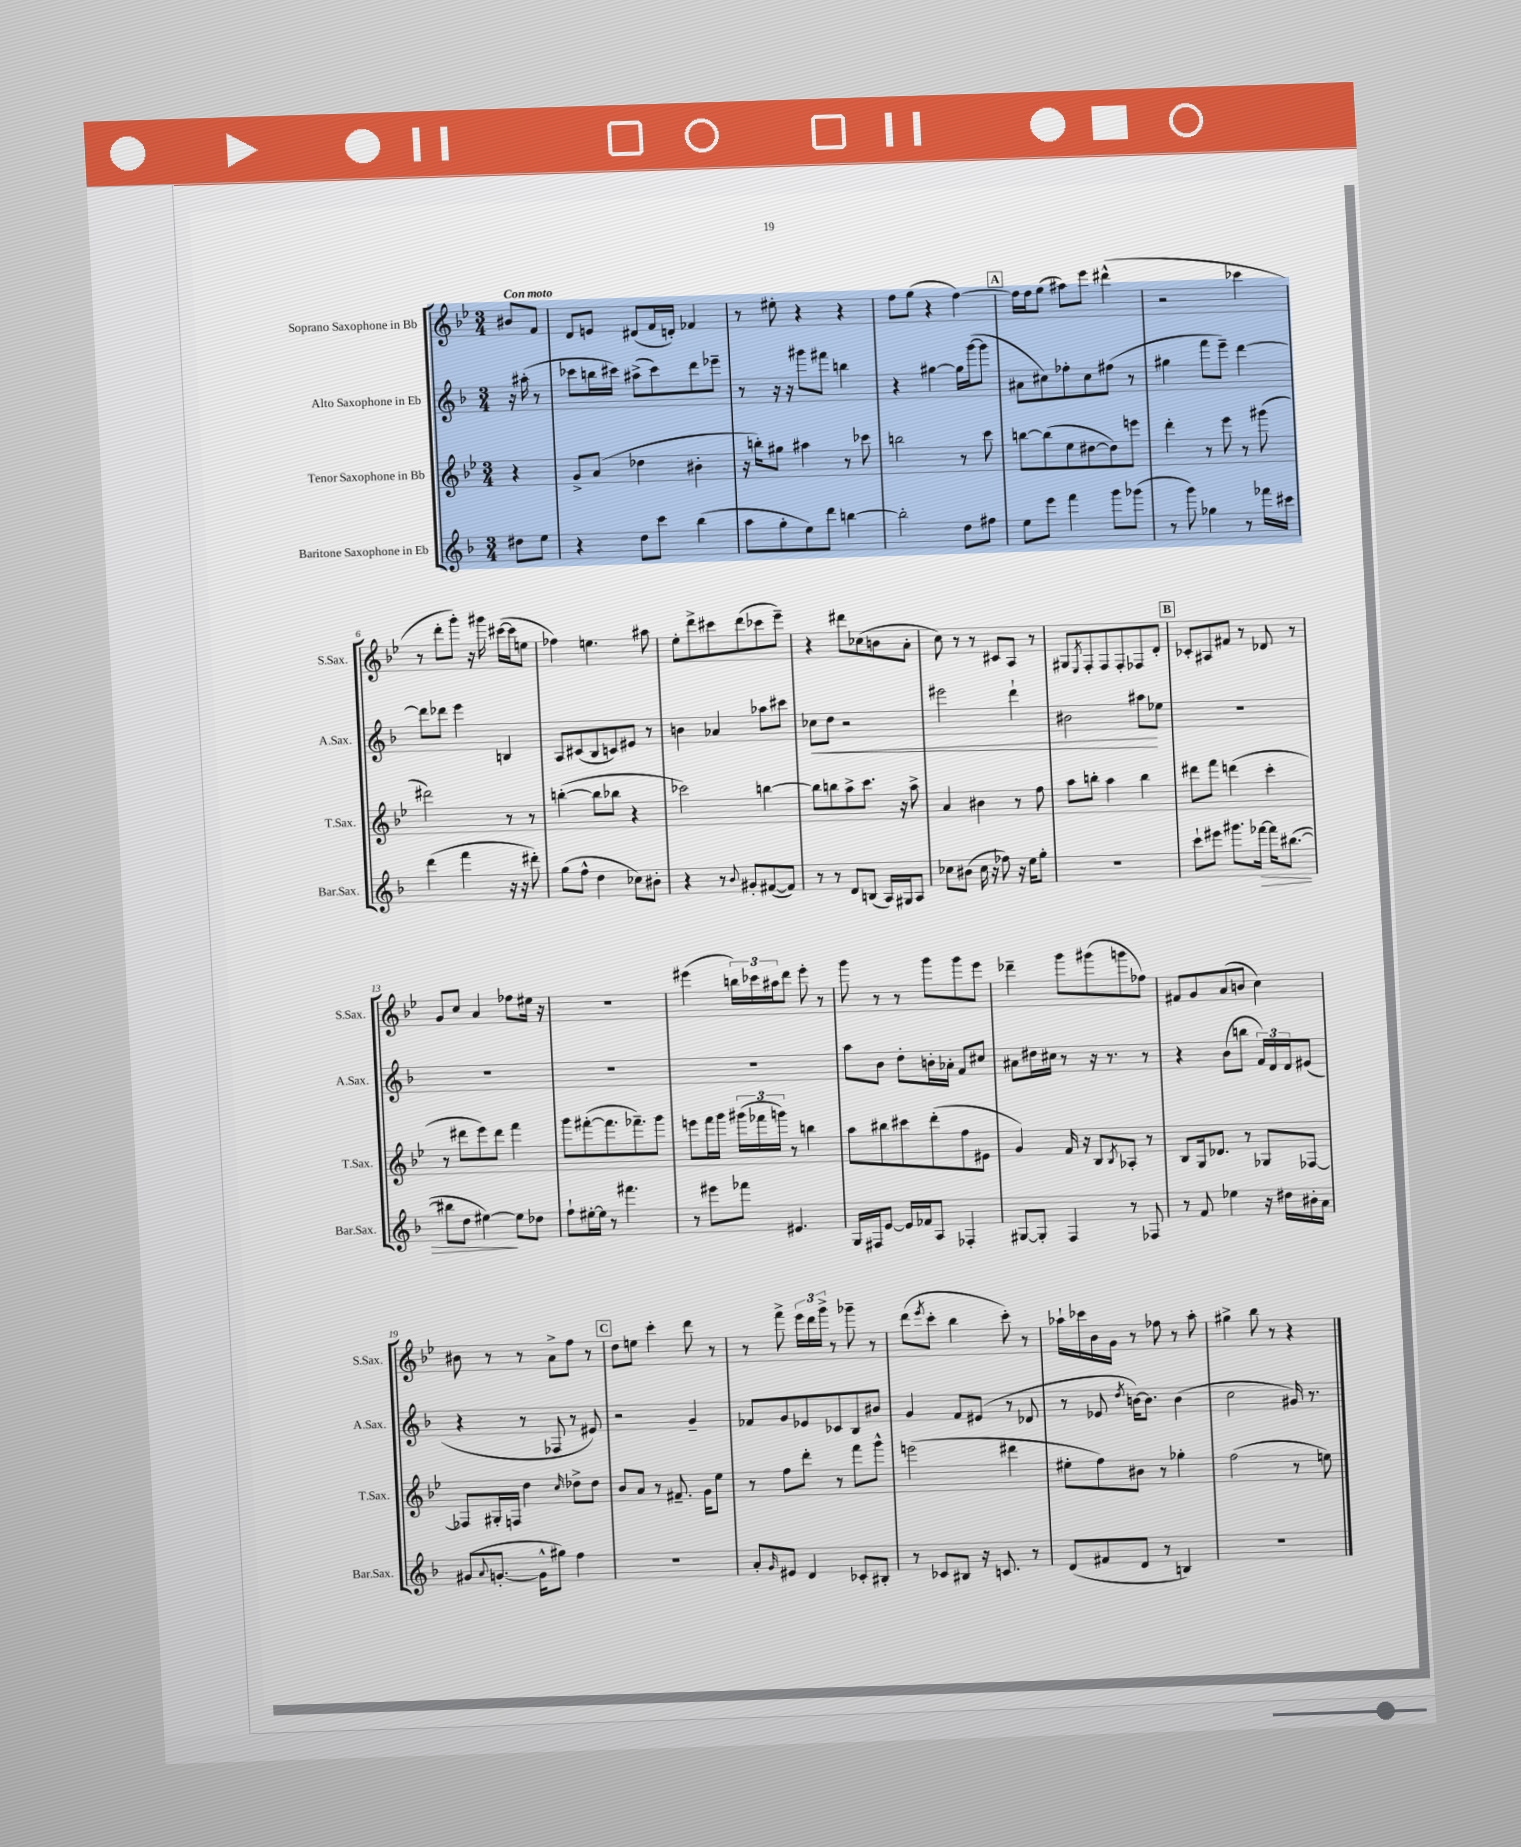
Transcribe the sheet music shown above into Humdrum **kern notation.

**kern	**kern	**kern	**kern
*staff4	*staff3	*staff2	*staff1
*clefG2	*clefG2	*clefG2	*clefG2
*k[b-]	*k[b-e-]	*k[b-]	*k[b-e-]
*M3/4	*M3/4	*M3/4	*M3/4
8dd#	4r	16r	8b#
.	.	(16aa#'	.
8ee	.	8r	8f
=	=	=	=
4r	8g^	8ccc-	8d
.	(8a	16bb	8e
.	.	16ccc#)	.
8dd	4dd-	(8aa#^	(8d#
8ccc	.	8ccc#)	16f
.	.	.	16d')
(4bb-	4b#'	8ddd	4f-
.	.	8eee-~	.
=	=	=	=
8aa	16r	8r	8r
.	16bb')	.	.
8gg'	8gg#	16r	8ee#'
.	.	16r	.
8ee)	4aa#	8ggg#	4r
8ddd	.	8fff#	.
[4bb	8r	4bb	4r
.	8ccc-	.	.
=	=	=	=
2bb']	2bb	4r	8ff
.	.	.	(8gg
.	.	[4gg#	4r
8dd	8r	16gg#]	[4ff)
.	.	([16ggg	.
8ff#	8ccc	8ggg]	.
=	=	=	=
8ee	[8bb	8a#	16ff]
.	.	.	16ff
8eee	(8bb]	8cc#)	(8gg
4fff	8ee-	8ff-'	8aa#)
.	[8dd#	8cc#	8eee-
8ggg	8dd#])	(8ff#	(4ddd#^^
(8ggg-	8eee	8r	.
=	=	=	=
8r	4ddd'	4gg#	2r
8ggg)	.	.	.
4gg-	8r	8fff	.
.	8eee-	8eee~)	.
8r	8r	[4ddd	4ccc-
16fff-	(8ggg#	.	.
16ccc#	.	.	.
=	=	=	=
(4ddd	2ddd#)	8ddd]	8r
.	.	8ddd-	8ddd'
4fff	.	4eee	8ggg')
.	.	.	16r
.	.	.	16ggg#
16r	8r	4B	([16ccc#
16r	.	.	16ccc#]
8ddd#')	8r	.	8ee
=	=	=	=
(8gg	([4bb'	8A	4ff-)
8ff^^	.	(8c#	.
4dd	8bb]	8B-	4.ee
.	8bb-	8c)	.
8cc-)	4r	8e#	.
8b#'	.	8r	8aa#
=	=	=	=
4r	2ccc-)	4b	8ee-'
.	.	.	8ddd^
8r	.	4a-	8ccc#
8qqb-	.	.	.
8g#'	.	.	(8ddd
([8f#	[4bb	8aa-	8ccc-
8f#])	.	8ccc#	8eee-~)
=	=	=	=
8r	8bb]	8cc-	4r
8r	8bb	8dd	.
8d	8aa^	2r	8ddd#
(8B	8.ccc	.	(8cc-
16A)	.	.	8b
16G#	16r	.	.
8A	8aa^	.	8a'
=	=	=	=
8cc-	4a	2eee#	8cc)
(8b#	.	.	8r
16cc-	4b#	.	8r
16r	.	.	.
8ff-)	.	.	8c#
16r	8r	4ddd`	8A
16ee	.	.	.
8gg'	8ff	.	8r
=	=	=	=
2.r	8aa	2b#	8G#
.	.	.	8qE-
.	8bb'	.	8F'
.	4aa	.	8F
.	.	.	8F'
.	4bb	8aa#	8F-
.	.	8ee-	8d'
=	=	=	=
8ccc`	8ddd#	2.r	8c-'
8eee#	8fff	.	8A#
8.ggg#	(4ddd	.	8f#
.	.	.	8r
[16fff-	.	.	.
16fff-]	4ccc'	.	8d-
([8.bb#	.	.	.
.	.	.	8r
=	=	=	=
8bb#]	8r	2.r	8g
8dd	8ddd#	.	8cc
[4ee#)	8eee-)	.	4a
.	8ddd#	.	.
8ee#]	4fff	.	8ff-
8dd-	.	.	16ee#
.	.	.	16r
=	=	=	=
8ff`	8ggg	2.r	2.r
[16ee#'	([8fff#'	.	.
16ee#]	.	.	.
8r	8.fff#]	.	.
4.fff#	.	.	.
.	8.fff-~)	.	.
.	8ggg	.	.
=	=	=	=
8r	8eee	2.r	(4eee#
8eee#	16fff	.	.
.	16ggg	.	.
8fff-	(24ggg#	.	24bb)
.	24fff-	.	24ccc-
.	24ggg)	.	24aa#
4.e#	8r	.	8ddd
.	4bb	.	8eee#'
.	.	.	8r
=	=	=	=
16G	8aa	8aa	8ggg
16F#	.	.	.
[8e	8bb#	8b-	8r
16e]	8ccc#	8dd'	8r
16f-	.	.	.
8A	(8ddd'	16b'	8ggg
.	.	16a-'	.
4F-'	8ff	8f	8ggg
.	8e#	8cc#	8eee-
=	=	=	=
[8G#	4g)	8a#	4ddd-~
8G#']	.	16dd#	.
.	.	16cc#	.
4F	16f	8r	8ggg
.	16r	.	.
.	8B-	16r	(8ggg#
.	.	8.r	.
.	8qB-	.	.
8r	8A-'	.	8ggg
8F-	8r	8r	8ff-)
=	=	=	=
8r	8B-	4r	8f#
8f	16G	.	8g
.	8.d-	.	.
4ee-	.	(8b-	(8a
.	8r	8bb	8b
16r	8G-	24f)	4cc)
.	.	24d	.
16dd#	.	.	.
.	.	24d	.
16b#'	[8F-	(8e#	.
16a	.	.	.
=	=	=	=
(8g#	8F-]	4r	8b#
8qqa	.	.	.
[8.g'	16G#'	.	8r
.	16F	.	.
.	4dd	8r	8r
16g^^]	.	.	.
8gg#)	.	8F-	8a^
.	16qqcc	.	.
4ff	8dd-^	8r	8ff
.	8dd-	8e#)	8r
=	=	=	=
2.r	8b-	2r	8dd
.	8a	.	8ee
.	8r	.	4ccc'
.	8.f#~	.	.
.	.	4g~	8ddd
.	16g	.	.
.	8ee-	.	8r
=	=	=	=
8a'	8r	8f-	8r
16qqg	.	.	.
8e#	8ff	8g	8fff^
4d	8ddd'	8e-	24eee-
.	.	.	24ddd
.	.	.	24ggg^
.	8r	8c-	8r
8c-'	8fff	8B-	8ggg-~
8B#'	8ggg^^	8b#	8r
=	=	=	=
8r	(2eee	4g	(8ddd
.	.	.	8qeee-
8c-	.	.	8ccc'
8B#	.	8f	4bb-
16r	.	(8e#	.
8.c	.	.	.
.	4ddd#	8r	8ccc')
8r	.	8d-	8r
=	=	=	=
(8d	8ee#'	8r	16aa-`
.	.	.	16ccc-
8f#	8ff)	8e-	16b-
.	.	.	16g
.	.	8qdd	.
8d	8b#	[16b)	8r
.	.	8.b]	.
8r	8r	.	8ff-
4B)	4gg-'	(4b	8r
.	.	.	8aa-'
=	=	=	=
2.r	(2ff	2cc	4gg#^
.	.	.	8bb-
.	.	.	8r
.	8r	16g#)	4r
.	.	8.r	.
.	8ee)	.	.
==	==	==	==
*-	*-	*-	*-
